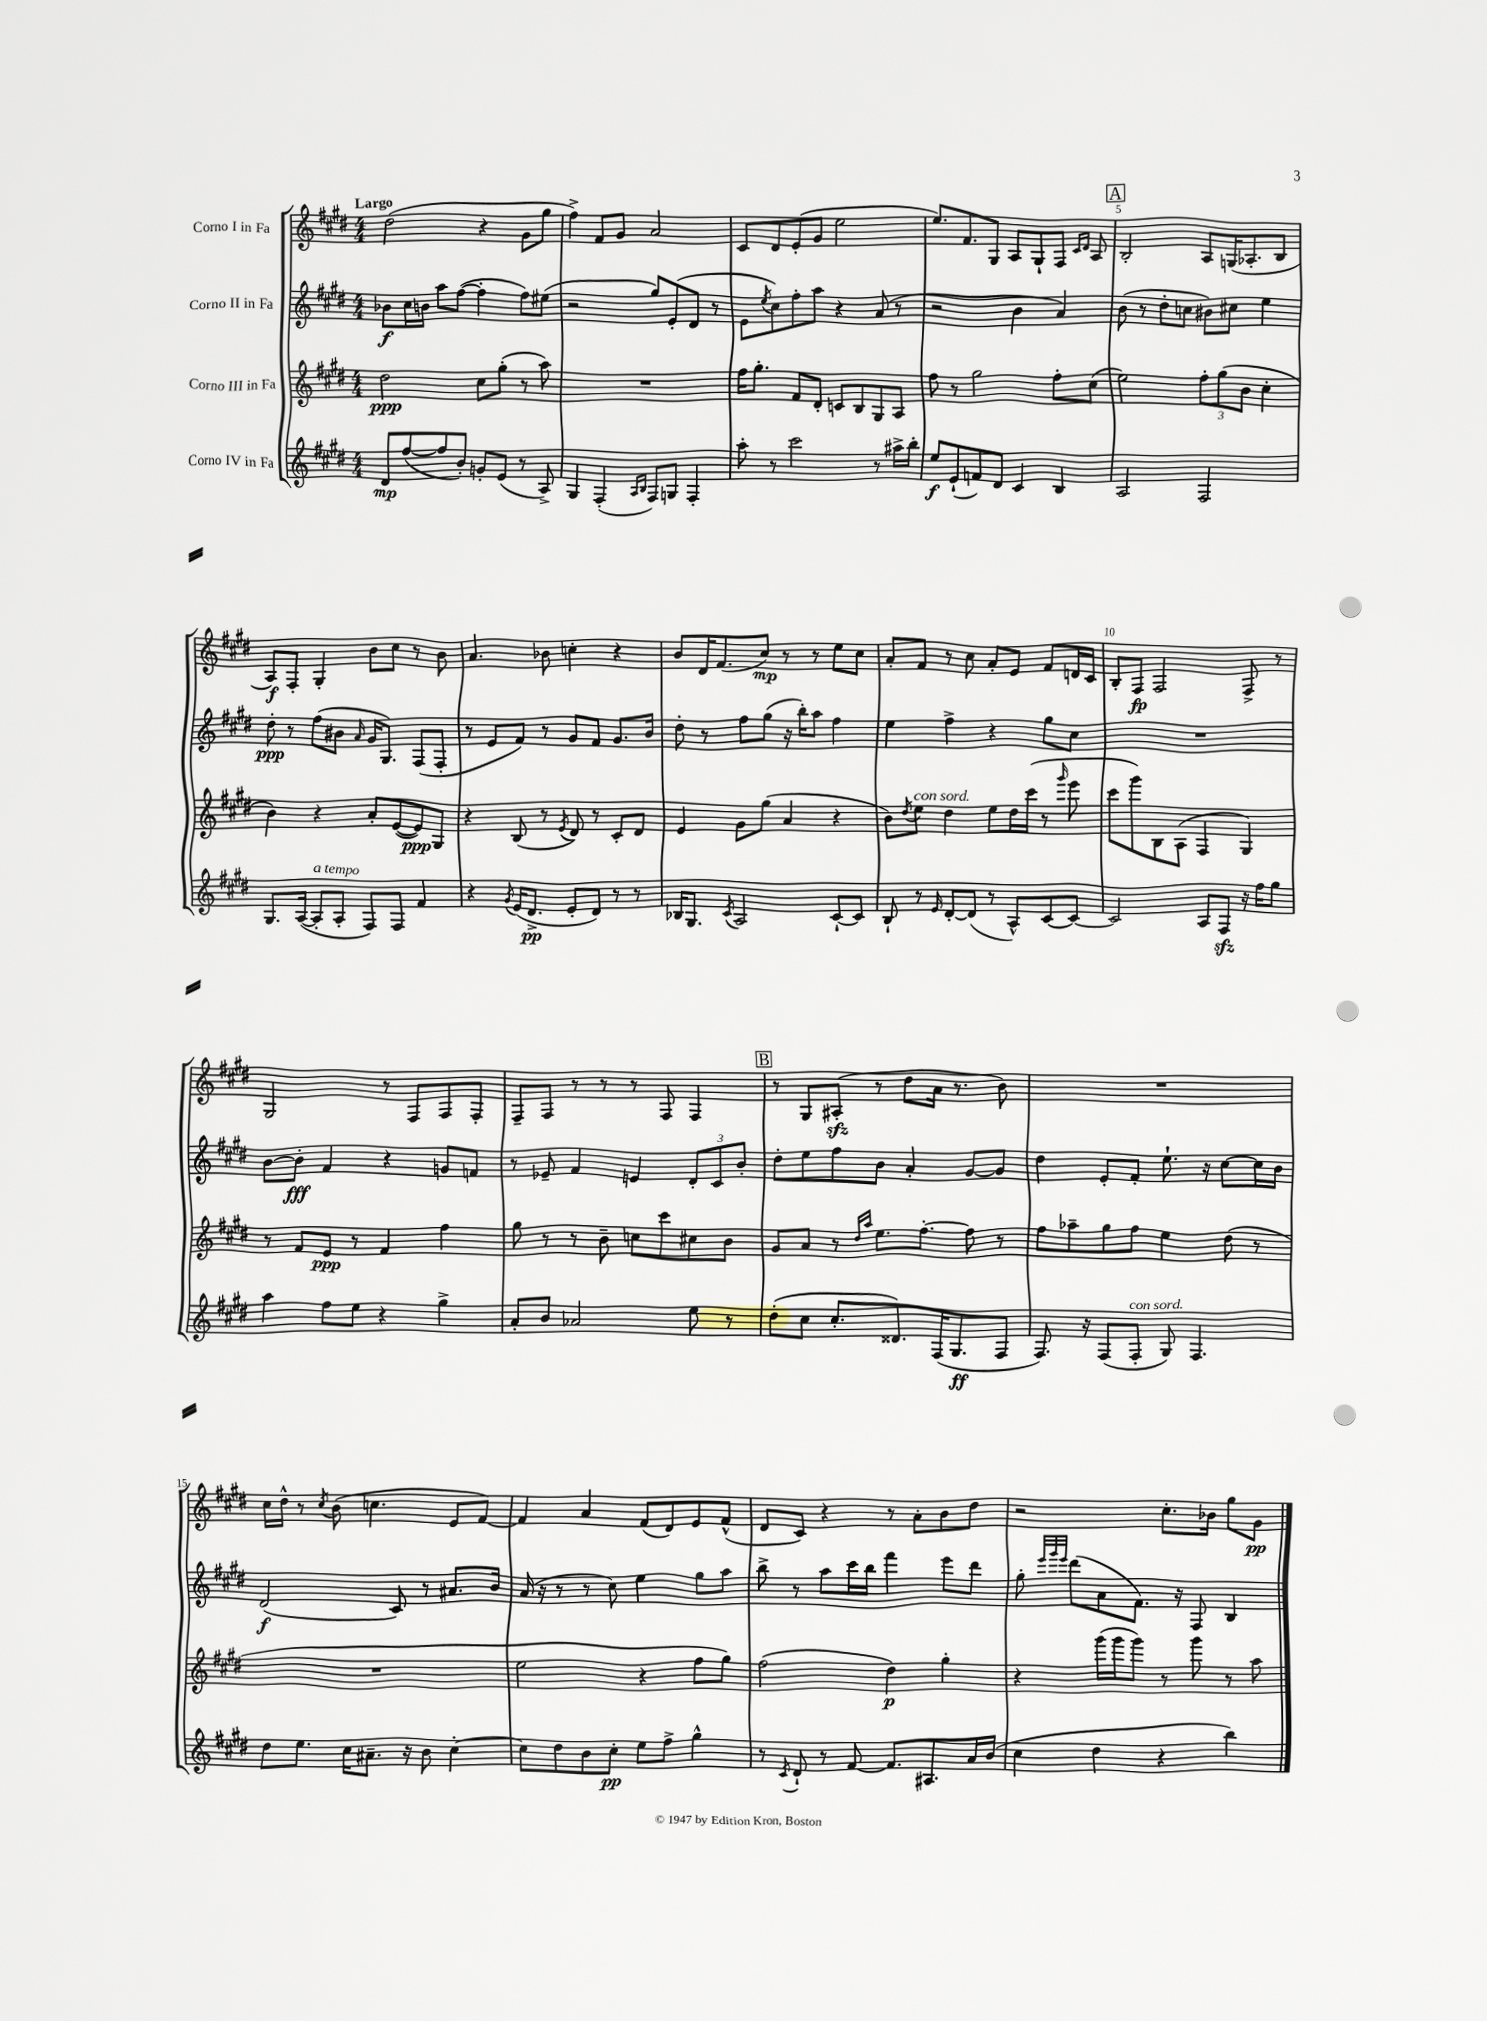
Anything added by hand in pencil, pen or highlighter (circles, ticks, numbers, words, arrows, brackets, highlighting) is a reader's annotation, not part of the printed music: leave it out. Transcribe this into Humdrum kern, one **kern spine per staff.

**kern	**dynam	**kern	**dynam	**kern	**dynam	**kern	**dynam
*part4	*part4	*part3	*part3	*part2	*part2	*part1	*part1
*staff4	*staff4	*staff3	*staff3	*staff2	*staff2	*staff1	*staff1
*I"Corno IV in Fa	*	*I"Corno III in Fa	*	*I"Corno II in Fa	*	*I"Corno I in Fa	*
*clefG2	*	*clefG2	*	*clefG2	*	*clefG2	*
*k[f#c#g#d#]	*	*k[f#c#g#d#]	*	*k[f#c#g#d#]	*	*k[f#c#g#d#]	*
*M4/4	*	*M4/4	*	*M4/4	*	*M4/4	*
=1	=1	=1	=1	=1	=1	=1	=1
!	!	!	!	!	!	!LO:TX:a:B:t=Largo	!
8d#/L	mp	2dd#\	ppp	8b-X\L	f	(2dd#\	.
([8ff#/	.	.	.	16cc#\L	.	.	.
.	.	.	.	16bn\JJ	.	.	.
8ff#/]	.	.	.	8aa\L	.	.	.
8b'/J)	.	.	.	([8ff#\J	.	.	.
8gn'/L	.	8cc#\L	.	4ff#'\]	.	4r	.
(8e/J	.	(8gg#'\J	.	.	.	.	.
8r	.	8r	.	8ff#\L)	.	8g#\L	.
8A^/)	.	8aa\)	.	(8ee#X\J	.	8gg#\J	.
=2	=2	=2	=2	=2	=2	=2	=2
4G#/	.	1r	.	2r	.	4ff#^\)	.
(4F#'/	.	.	.	.	.	8f#/L	.
.	.	.	.	.	.	8g#/J	.
16qqA/LL	.	.	.	.	.	.	.
16qqB/JJ	.	.	.	.	.	.	.
8F#/L)	.	.	.	8gg#/L)	.	2a/	.
8Gn/J	.	.	.	(8e'/	.	.	.
4F#'/	.	.	.	8d#/J	.	.	.
.	.	.	.	8r	.	.	.
=3	=3	=3	=3	=3	=3	=3	=3
8aa'\	.	16ff#\KL	.	8e\L	.	8c#/L	.
.	.	8.gg#'\J	.	.	.	.	.
.	.	.	.	8qee/	.	.	.
8r	.	.	.	8cc#\)	.	8d#/	.
2ccc#\	.	8f#/L	.	8ff#'\	.	(8e'/	.
.	.	8d#'/J	.	8aa\J	.	8g#/J	.
.	.	8cn/L	.	4r	.	2ee\	.
.	.	8B/	.	.	.	.	.
8r	.	8G#/	.	(8a/	.	.	.
16aa#X^\LL	.	8A/J	.	8r	.	.	.
16bb'\JJ	.	.	.	.	.	.	.
=4	=4	=4	=4	=4	=4	=4	=4
8ee/L	f	8ff#\	.	2r	.	8.ee/L)	.
(8e`/	.	8r	.	.	.	.	.
.	.	.	.	.	.	8.f#/	.
8fn/)	.	2gg#\	.	.	.	.	.
8d#/J	.	.	.	.	.	8G#/J	.
4c#/	.	.	.	4b\	.	8A/L	.
.	.	.	.	.	.	8G#`/	.
4B/	.	8ff#'\L	.	4a/)	.	8F#/J	.
.	.	.	.	.	.	16qqc#/LL	.
.	.	.	.	.	.	16qqd#/JJ	.
.	.	(8cc#\J	.	.	.	8A/	.
!!LO:REH:place=s1:t=A
=5	=5	=5	=5	=5	=5	=5	=5
2A/	.	2ee\)	.	(8b\	.	2B'/	.
.	.	.	.	8r	.	.	.
.	.	.	.	8dd#'\L	.	.	.
.	.	.	.	8ccn\J	.	.	.
2F#/	.	12ff#'\L	.	8b#X\L)	.	8A/L	.
.	.	(12gg#\	.	.	.	.	.
.	.	.	.	8cc#X\J	.	(16Gn/K	.
.	.	12b\J	.	.	.	.	.
.	.	.	.	.	.	8.A-X'/	.
.	.	4cc#'\	.	4ee\	.	.	.
.	.	.	.	.	.	8B/J	.
!!LO:LB:g=z
=6	=6	=6	=6	=6	=6	=6	=6
8.G#/L	.	4b\)	.	8dd#'\	ppp	8A/L)	f
.	.	.	.	8r	.	8F#'/J	.
([16A/Jk	.	.	.	.	.	.	.
!LO:TX:a:i:t=a tempo	!	!	!	!	!	!	!
8A'/L]	.	4r	.	(8ff#\L	.	4G#'/	.
8A'/J	.	.	.	8b#X\J	.	.	.
.	.	.	.	16qqa/	.	.	.
8F#/L)	.	8a'/L	.	16g#/KL	.	8b\L	.
.	.	.	.	8.G#/J)	.	.	.
8F#/J	.	([8e/	.	.	.	8cc#\J	.
4f#/	.	8e/])	ppp	(8F#/L	.	8r	.
.	.	8G#/J	.	8F#'/J	.	8b\	.
=7	=7	=7	=7	=7	=7	=7	=7
4r	.	4r	.	8r	.	4.a/	.
.	.	.	.	8e/L	.	.	.
8qg#/	.	.	.	.	.	.	.
(16e/KL	.	(8B/	.	8f#/J)	.	.	.
8.d#^/J	pp	.	.	.	.	.	.
.	.	8r	.	8r	.	8b-X\	.
.	.	8qe/	.	.	.	.	.
8e'/L	.	8d#/)	.	8g#/L	.	4ccn'\	.
8d#/J)	.	8r	.	8f#/J	.	.	.
8r	.	8c#'/L	.	8.g#/L	.	4r	.
8r	.	8d#/J	.	.	.	.	.
.	.	.	.	16b/Jk	.	.	.
=8	=8	=8	=8	=8	=8	=8	=8
16B-X/KL	.	4e/	.	8dd#'\	.	8b/L	.
8.G#/J	.	.	.	.	.	.	.
.	.	.	.	8r	.	16d#/K	.
.	.	.	.	.	.	(8.f#/	.
8qc#/	.	.	.	.	.	.	.
2A/	.	8g#\L	.	8ff#\L	.	.	.
.	.	(8gg#\J	.	(8gg#\J	.	8cc#/J)	mp
.	.	4a/	.	16r	.	8r	.
.	.	.	.	16bb'\KL)	.	.	.
.	.	.	.	8aa\J	.	8r	.
[8c#`/L	.	4r	.	4ff#\	.	8ee\L	.
8c#/J]	.	.	.	.	.	8cc#\J	.
=9	=9	=9	=9	=9	=9	=9	=9
8B`/	.	8b\L)	.	4ee\	.	8a'/L	.
.	.	8qdd#/	.	.	.	.	.
!	!	!LO:TX:a:i:t=con sord.	!	!	!	!	!
8r	.	8ee\J	.	.	.	8f#/J	.
16qqe/	.	.	.	.	.	.	.
[8d#'/L	.	4dd#\	.	4ff#^\	.	8r	.
(8d#/J]	.	.	.	.	.	8cc#\	.
8r	.	8ee\L	.	4r	.	8a'/L	.
8A^^/L)	.	16dd#\L	.	.	.	8e/J	.
.	.	(16ccc#\JJ	.	.	.	.	.
[8c#/	.	8r	.	8gg#\L	.	8f#/L	.
.	.	16qqggg#/	.	.	.	.	.
8c#/J_	.	8eee\	.	8cc#\J	.	16dn/L	.
.	.	.	.	.	.	16c#/JJ	.
=10	=10	=10	=10	=10	=10	=10	=10
2c#/]	.	8ccc#\L	.	1r	.	8B'/L	.
.	.	8ggg#\)	.	.	.	8F#/J	fp
.	.	8B\	.	.	.	2F#/	.
.	.	(8A\J	.	.	.	.	.
8A/L	.	4F#/	.	.	.	.	.
8F#zz/J	.	.	.	.	.	.	.
16r	.	4G#/)	.	.	.	8F#^/	.
16ff#\KL	.	.	.	.	.	.	.
8gg#\J	.	.	.	.	.	8r	.
!!LO:LB:g=z
=11	=11	=11	=11	=11	=11	=11	=11
4aa\	.	8r	.	[8b\L	.	2G#/	.
.	.	8f#/L	.	8b'\J]	fff	.	.
8ff#\L	.	8e/J	ppp	4f#/	.	.	.
8ee\J	.	8r	.	.	.	.	.
4r	.	4f#/	.	4r	.	8r	.
.	.	.	.	.	.	8F#/L	.
4gg#^\	.	4ff#\	.	8gn/L	.	8F#/	.
.	.	.	.	8fn/J	.	8F#'/J	.
=12	=12	=12	=12	=12	=12	=12	=12
8a'/L	.	8gg#\	.	8r	.	8F#~/L	.
8b/J	.	8r	.	8e-X~/	.	8F#/J	.
2a-X/	.	8r	.	4f#/	.	8r	.
.	.	8b~\	.	.	.	8r	.
.	.	8ccn\L	.	4en/	.	8r	.
.	.	8ccc#\	.	.	.	8F#/	.
8ee\	.	8cc#X\	.	12d#'/L	.	4F#/	.
.	.	.	.	12c#/	.	.	.
8r	.	8b\J	.	.	.	.	.
.	.	.	.	12b'/J	.	.	.
!!LO:REH:place=s1:t=B
=13	=13	=13	=13	=13	=13	=13	=13
(8dd#'\L	.	8g#/L	.	8dd#'\L	.	8r	.
8cc#\J	.	8a/J	.	8ee\	.	8G#/L	.
8.cc#'/L	.	8r	.	8ff#\	.	(8A#Xzz'/J	.
.	.	16qqdd#/LL	.	.	.	.	.
.	.	16qqaa/JJ	.	.	.	.	.
.	.	8.ee\L	.	8b\J	.	8r	.
8.d##X/)	.	.	.	.	.	.	.
.	.	.	.	4a'/	.	8dd#\L	.
.	.	[8.ff#'\J	.	.	.	.	.
(16F#/K	.	.	.	.	.	16a\Jk	.
8.G#/	ff	.	.	.	.	8.r	.
.	.	8ff#\]	.	[8g#/L	.	.	.
8F#/J	.	8r	.	8g#/J]	.	8b\)	.
=14	=14	=14	=14	=14	=14	=14	=14
8.F#/)	.	8ff#\L	.	4dd#\	.	1r	.
.	.	8aa-X~\	.	.	.	.	.
16r	.	.	.	.	.	.	.
(8F#/L	.	8gg#\	.	8e'/L	.	.	.
!LO:TX:a:i:t=con sord.	!	!	!	!	!	!	!
8F#'/J	.	8ff#\J	.	8f#'/J	.	.	.
8G#/)	.	4ee\	.	8.ee`\	.	.	.
4.F#/	.	.	.	.	.	.	.
.	.	.	.	16r	.	.	.
.	.	(8dd#\	.	[8cc#\L	.	.	.
.	.	8r	.	16cc#\L]	.	.	.
.	.	.	.	16b\JJ	.	.	.
!!LO:LB:g=z
=15	=15	=15	=15	=15	=15	=15	=15
8dd#\L	.	1r	.	(2d#/	f	16cc#\LL	.
.	.	.	.	.	.	16dd#^^\JJ	.
8.ee\J	.	.	.	.	.	8r	.
.	.	.	.	.	.	8qcc#/	.
.	.	.	.	.	.	(8b\	.
16cc#\KL	.	.	.	.	.	.	.
8.a#X~\J	.	.	.	.	.	4.ccn\	.
.	.	.	.	8c#/)	.	.	.
16r	.	.	.	.	.	.	.
8b\	.	.	.	8r	.	.	.
[4cc#'\	.	.	.	8.a#X/L	.	8e/L	.
.	.	.	.	.	.	[8f#/J)	.
.	.	.	.	16b/Jk	.	.	.
=16	=16	=16	=16	=16	=16	=16	=16
8cc#\L]	.	2ee\	.	(16a/	.	4f#/]	.
.	.	.	.	16r	.	.	.
8dd#\	.	.	.	8r	.	.	.
8b\	.	.	.	8r	.	4a/	.
8cc#'\J	pp	.	.	8cc#\)	.	.	.
8ee\L	.	4r	.	4ee\	.	(8f#/L	.
8ff#^\J	.	.	.	.	.	8d#/)	.
4gg#^^\	.	8ff#\L	.	8gg#\L	.	8e/	.
.	.	8gg#\J)	.	8aa\J	.	(8f#^^/J	.
=17	=17	=17	=17	=17	=17	=17	=17
8r	.	(2ff#\	.	8bb^\	.	8d#/L	.
8qc#/	.	.	.	.	.	.	.
8d#`/	.	.	.	8r	.	8c#/J)	.
8r	.	.	.	8aa\L	.	4r	.
[8f#/	.	.	.	16ccc#\L	.	.	.
.	.	.	.	16bb\JJ	.	.	.
8.f#/L]	.	4dd#\)	p	4fff#\	.	8r	.
.	.	.	.	.	.	8a'\L	.
8.A#X/	.	.	.	.	.	.	.
.	.	4gg#'\	.	8eee\L	.	8b\	.
16a/L	.	.	.	8ddd#\J	.	8dd#\J	.
(16b/JJ	.	.	.	.	.	.	.
=18	=18	=18	=18	=18	=18	=18	=18
4cc#\	.	4r	.	8gg#'\	.	2r	.
.	.	.	.	32qqeee/LLL	.	.	.
.	.	.	.	32qqggg#/	.	.	.
.	.	.	.	32qqeee/JJJ	.	.	.
.	.	.	.	(8ddd#\L	.	.	.
4dd#\	.	(16ggg#\LL	.	8a\	.	.	.
.	.	16ggg#\J	.	.	.	.	.
.	.	8ggg#\J)	.	8.f#\J)	.	.	.
4r	.	8r	.	.	.	8.cc#'\L	.
.	.	.	.	16r	.	.	.
.	.	8ggg#\	.	8F#/	.	.	.
.	.	.	.	.	.	16b-X\Jk	.
4bb\)	.	8r	.	4B/	.	8gg#\L	.
.	.	8aa\	.	.	.	8g#\J	pp
==	==	==	==	==	==	==	==
*-	*-	*-	*-	*-	*-	*-	*-
